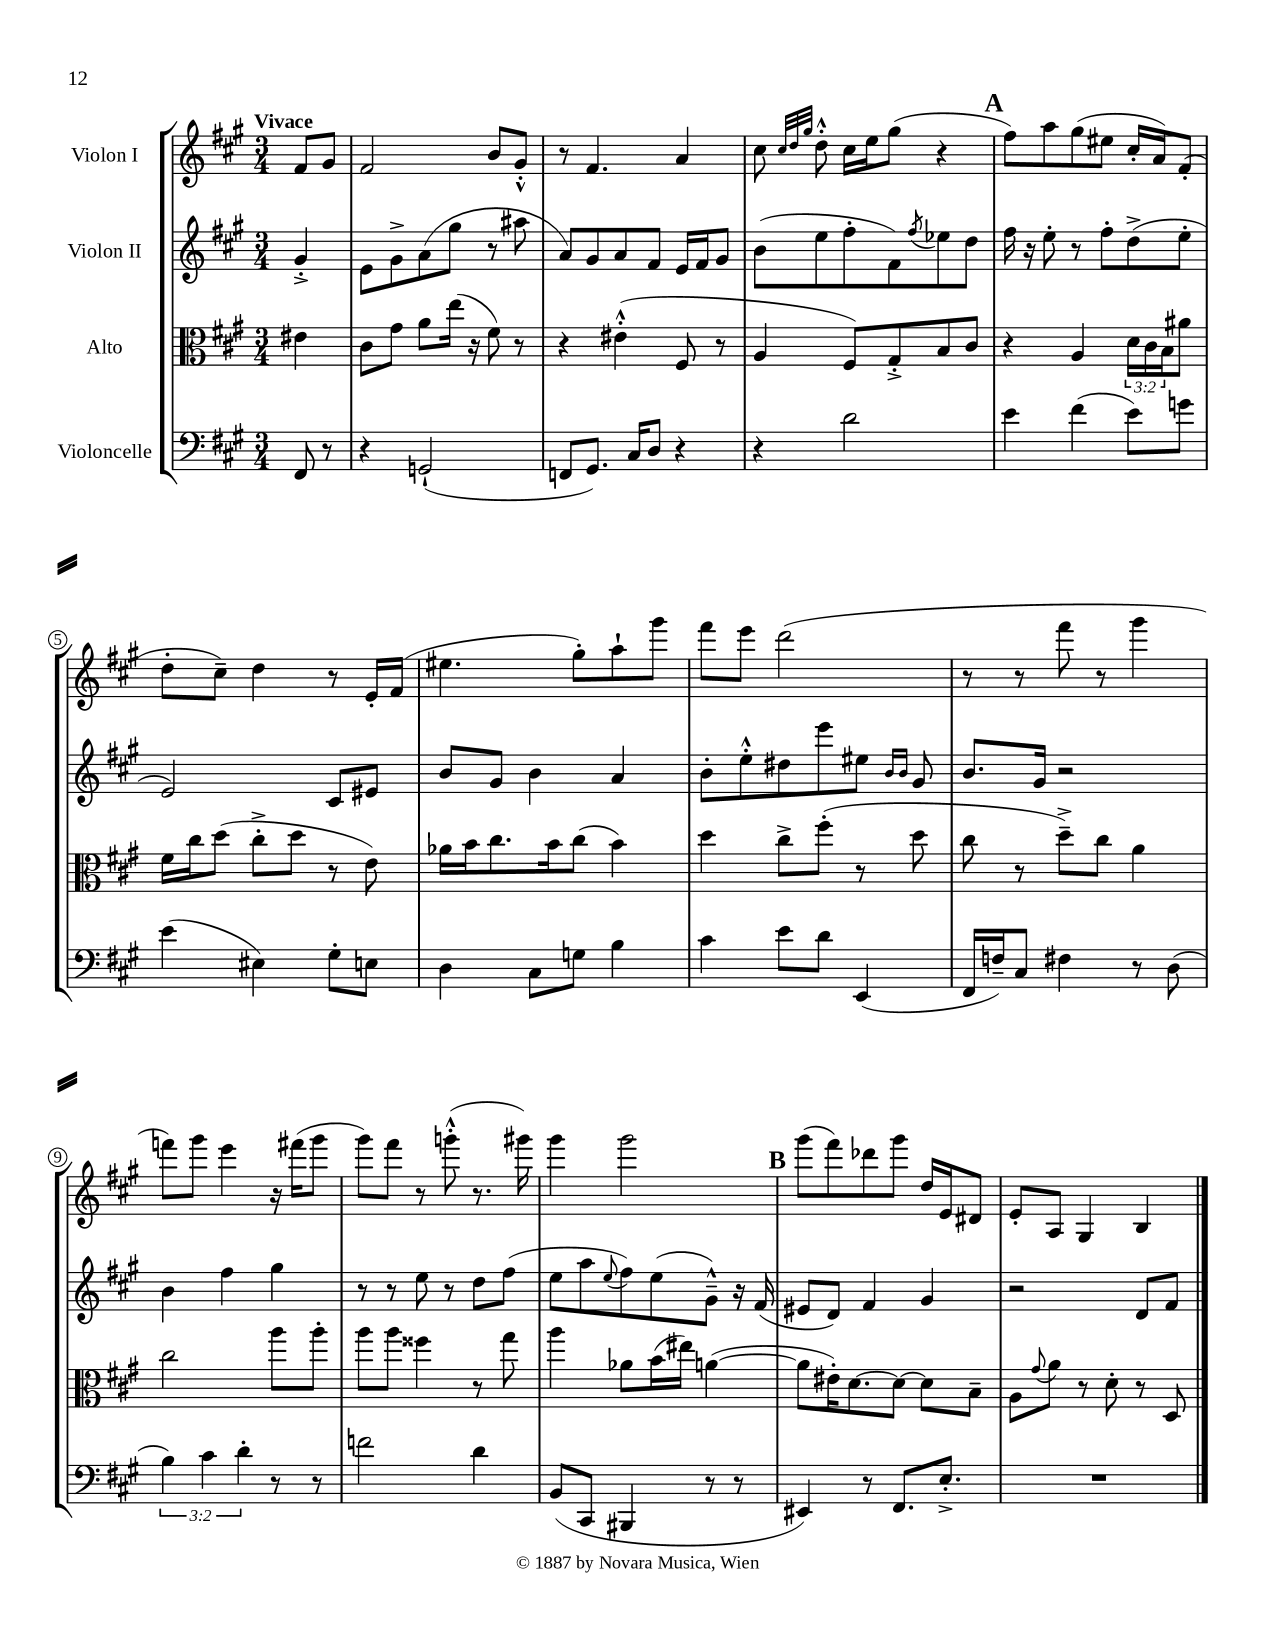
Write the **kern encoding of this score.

**kern	**kern	**kern	**kern
*part4	*part3	*part2	*part1
*staff4	*staff3	*staff2	*staff1
*I"Violoncelle	*I"Alto	*I"Violon II	*I"Violon I
*clefF4	*clefC3	*clefG2	*clefG2
*k[f#c#g#]	*k[f#c#g#]	*k[f#c#g#]	*k[f#c#g#]
*M3/4	*M3/4	*M3/4	*M3/4
=	=	=	=
!	!	!	!LO:TX:a:B:t=Vivace
8FF#/	4e#X\	4g#'^/	8f#/L
8r	.	.	8g#/J
=1	=1	=1	=1
4r	8c#\L	8e\L	2f#/
.	8g#\J	8g#^\	.
(2GGn`/	8a\L	(8a\	.
.	(16ee\Jk	8gg#\J	.
.	16r	.	.
.	8f#\)	8r	8b/L
.	8r	8aa#X\	8g#'^^/J
=2	=2	=2	=2
8FFn/L	4r	8a/L)	8r
8.GG#/J)	.	8g#/	4.f#/
.	(4e#X'^^\	8a/	.
16C#/KL	.	.	.
8D/J	.	8f#/J	.
4r	8F#/	16e/LL	4a/
.	.	16f#/J	.
.	8r	8g#/J	.
=3	=3	=3	=3
4r	4A/	(8b\L	8cc#\
.	.	.	32qqcc#/LLL
.	.	.	32qqdd/
.	.	.	32qqgg#/JJJ
.	.	8ee\	8dd'^^\
2d\	8F#/L)	8ff#'\	16cc#\LL
.	.	.	16ee\J
.	8G#'^/	8f#\)	(8gg#\J
.	.	8qff#/	.
.	8B/	8ee-X\	4r
.	8c#/J	8dd\J	.
!!LO:REH:place=s1:t=A
=4	=4	=4	=4
4e\	4r	16ff#\	8ff#\L)
.	.	16r	.
.	.	8ee'\	8aa\
(4f#\	4A/	8r	(8gg#\
.	.	8ff#'\L	8ee#X\J
8e\L)	24d\LL	(8dd^\	16cc#'/LL
.	24c#\	.	.
.	.	.	16a/J)
.	24B\J	.	.
8gn\J	8a#X\J	8ee'\J	(8f#'/J
!!LO:LB:g=z
=5	=5	=5	=5
(4e\	16f#\LL	2e/)	8dd'\L
.	16cc#\J	.	.
.	(8dd\J	.	8cc#~\J)
4E#X\)	8cc#'^\L	.	4dd\
.	8dd\J	.	.
8G#'\L	8r	8c#/L	8r
8En\J	8e\)	8e#X/J	16e'/LL
.	.	.	(16f#/JJ
=6	=6	=6	=6
4D\	16a-X\LL	8b/L	4.ee#X\
.	16b\J	.	.
.	8.cc#\	8g#/J	.
8C#\L	.	4b\	.
.	16b\k	.	.
8Gn\J	(8cc#\J	.	8gg#'\L)
4B\	4b\)	4a/	8aa`\
.	.	.	8ggg#\J
=7	=7	=7	=7
4c#\	4dd\	8b'\L	8fff#\L
.	.	8ee'^^\	8eee\J
8e\L	8cc#^\L	8dd#X\	(2ddd\
8d\J	(8ff#'\J	8eee\	.
(4EE/	8r	8ee#X\J	.
.	.	16qqb/LL	.
.	.	16qqb/JJ	.
.	8dd\	8g#/	.
=8	=8	=8	=8
16FF#/LL	8cc#\	8.b/L	8r
16Fn~/J)	.	.	.
8C#/J	8r	.	8r
.	.	16g#/Jk	.
4F#X\	8dd~^\L)	2r	8fff#\
.	8cc#\J	.	8r
8r	4a\	.	4ggg#\
(8D\	.	.	.
!!LO:LB:g=z
=9	=9	=9	=9
6B\)	2cc#\	4b\	8fffn\L)
.	.	.	8ggg#\J
6c#\	.	.	.
.	.	4ff#\	4eee\
6d'\	.	.	.
8r	8aa\L	4gg#\	16r
.	.	.	(16fff#X\KL
8r	8aa'\J	.	8ggg#\J
=10	=10	=10	=10
2fn\	8aa\L	8r	8ggg#\L)
.	8aa\J	8r	8fff#\J
.	4ff##X\	8ee\	8r
.	.	8r	(8gggn'^^\
4d\	8r	8dd\L	8.r
.	8gg#\	(8ff#\J	.
.	.	.	16ggg#X\)
=11	=11	=11	=11
(8BB/L	4aa\	8ee\L	4ggg#\
8CC#/J	.	8aa\	.
.	.	8qqee/	.
4BBB#X/	8a-X\L	8ff#\)	2ggg#\
.	(16b\L	(8ee\	.
.	16ee#X\JJ)	.	.
8r	([4an\	8g#~^^\J)	.
8r	.	16r	.
.	.	(16f#/	.
!!LO:REH:place=s1:t=B
=12	=12	=12	=12
4EE#X/)	8a\L]	8e#X/L	(8ggg#\L
.	16e#X'\K)	8d/J)	8fff#\)
.	[8.d\	.	.
8r	.	4f#/	8ddd-X\
8.FF#/L	8d\J_	.	8ggg#\J
.	8d\L]	4g#/	16dd/LL
8.E'^/J	.	.	16e/J
.	8B~\J	.	8d#X/J
=13	=13	=13	=13
2.r	8A\L	2r	8e'/L
.	8qqg#/	.	.
.	8a\J	.	8A/J
.	8r	.	4G#/
.	8d'\	.	.
.	8r	8d/L	4B/
.	8D/	8f#/J	.
==	==	==	==
*-	*-	*-	*-
